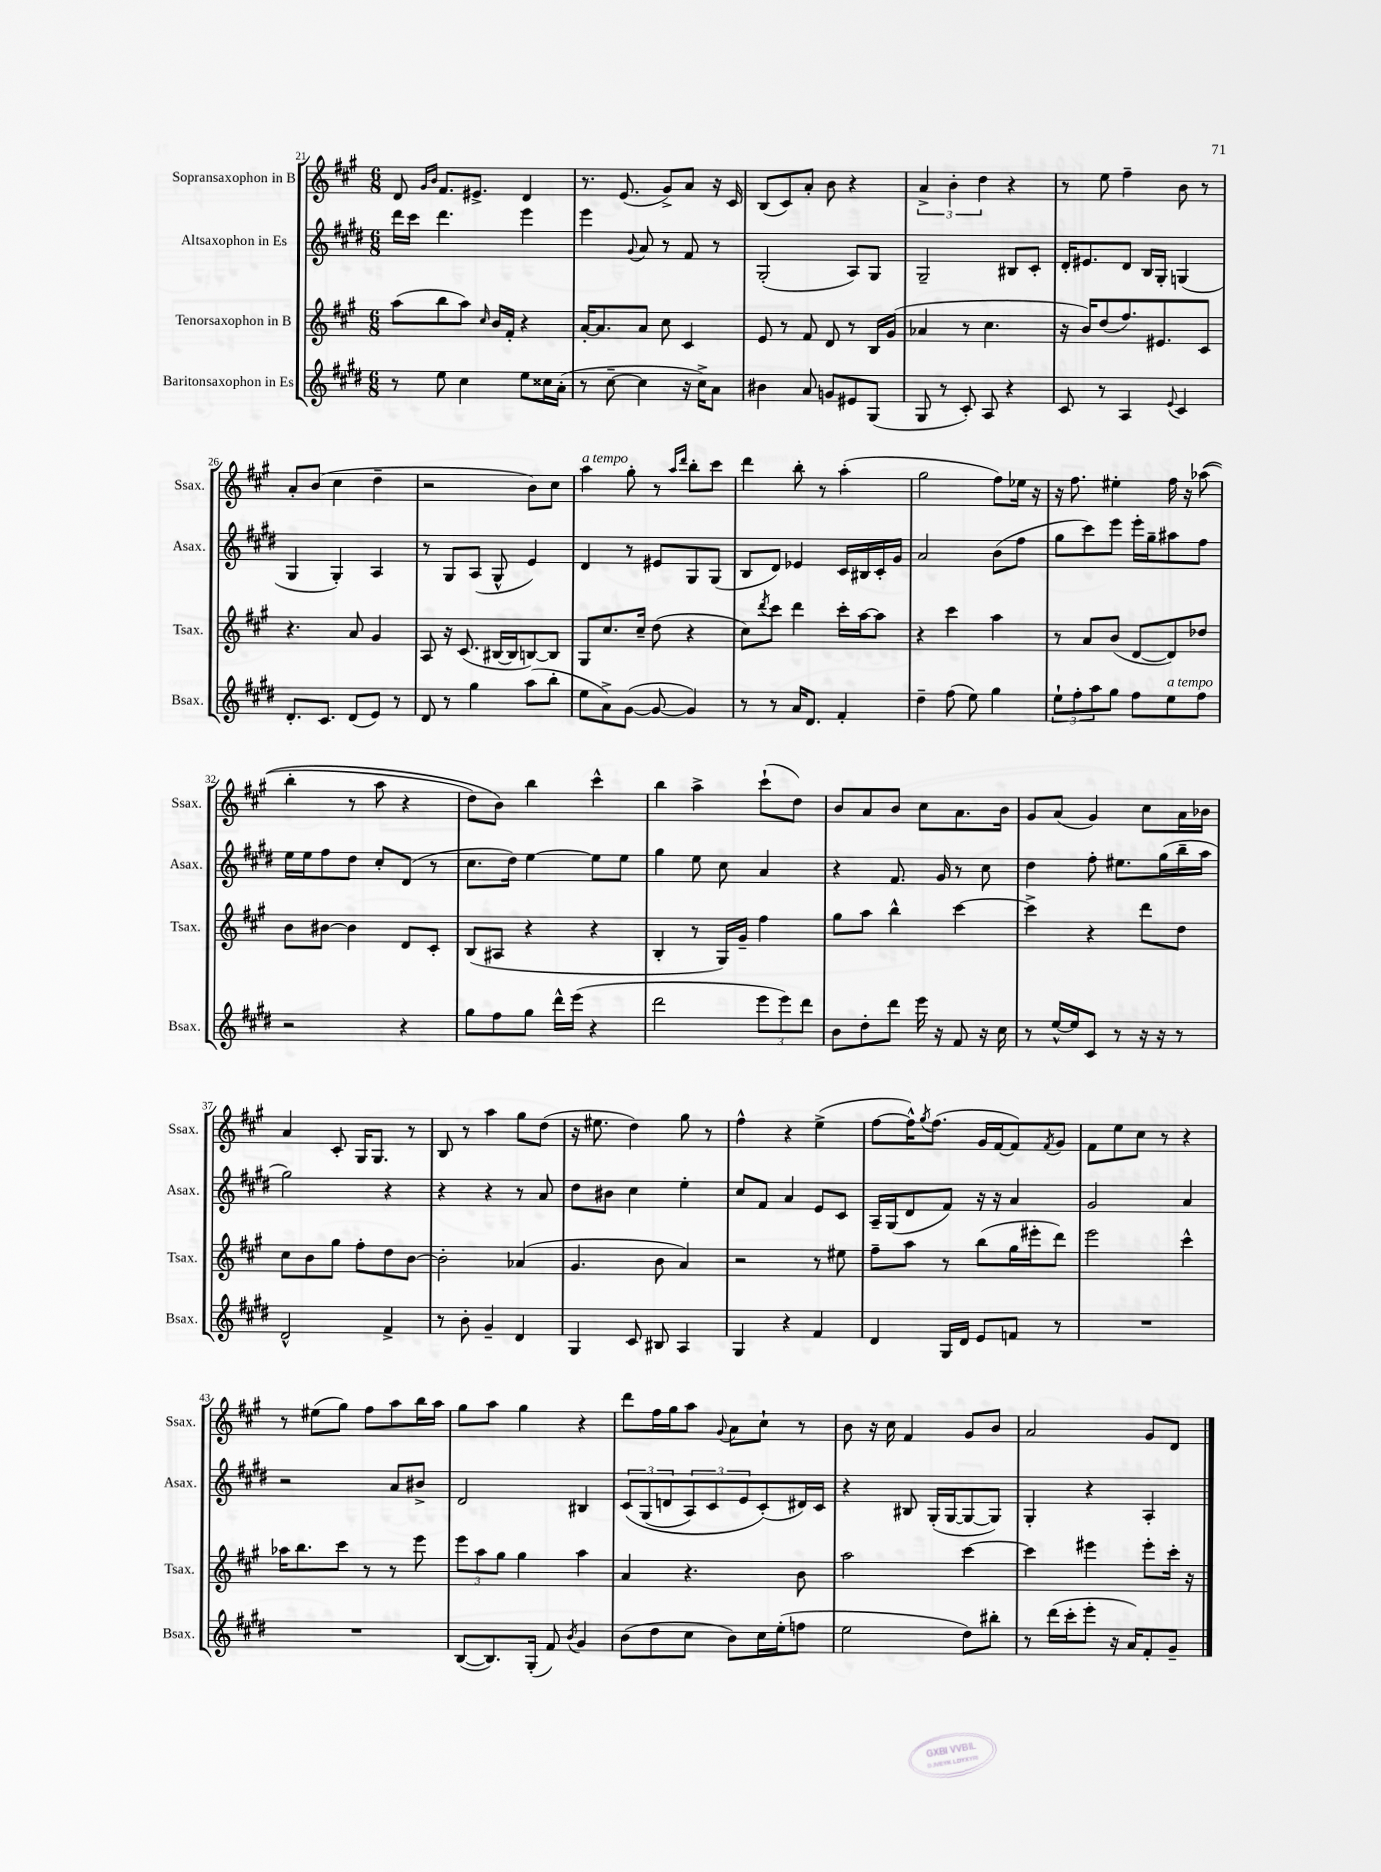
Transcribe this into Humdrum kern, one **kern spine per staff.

**kern	**kern	**kern	**kern
*staff4	*staff3	*staff2	*staff1
*clefG2	*clefG2	*clefG2	*clefG2
*k[f#c#g#d#]	*k[f#c#g#]	*k[f#c#g#d#]	*k[f#c#g#]
*M6/8	*M6/8	*M6/8	*M6/8
8r	(8aa	16ddd#	8d
.	.	16ccc#	.
.	.	.	16qqg#
.	.	.	16qqb
8ee	8bb	4.ddd#	8.f#
4cc#	8aa)	.	.
.	.	.	8.e#^
.	16qqcc#	.	.
.	16b	.	.
.	16f#'	.	.
8ee	4r	4eee	4d
16cc##	.	.	.
(16a'	.	.	.
=	=	=	=
8r	[16a'	4eee	8.r
.	8.a]	.	.
[8cc#~	.	.	.
.	.	.	(8.e
.	.	8qqg#	.
4cc#]	8a	8a	.
.	8cc#	8r	8g#^)
16r	4c#	8f#	8a
16cc#^)	.	.	.
8a	.	8r	16r
.	.	.	16c#
=	=	=	=
4b#	8e	(2G#'	(8B
.	8r	.	8c#)
8a	8f#	.	8a'
8g	8d	.	8b
8e#	8r	8A)	4r
(8G#	16B	8G#	.
.	(16g#	.	.
=	=	=	=
8G#	4a-	2G#~	6a^
8r	.	.	.
.	.	.	6b'
8c#')	8r	.	.
.	.	.	6dd
8A	4.cc#	.	.
4r	.	8B#	4r
.	.	8c#'	.
=	=	=	=
8c#	16r	16d#'	8r
.	16b)	8.e#	.
8r	(8dd	.	8ee
4A	8.ff#)	8d#	4ff#~
.	.	16B	.
.	8.e#	16G#'	.
8qqe	.	.	.
4c#	.	(4G	8b
.	8c#	.	8r
=	=	=	=
8.d#'	4.r	4G#	8a'
.	.	.	(8b
8.c#	.	.	.
.	.	4G#')	4cc#
(8d#	8a	.	.
8e)	4g#	4A	4dd~
8r	.	.	.
=	=	=	=
8d#	8A	8r	2r
8r	16r	8G#	.
.	(8.c#	.	.
4gg#	.	(8A	.
.	[16B#	8G#^^	.
.	16B#]	.	.
(8aa	[8B)	4e)	8b)
8bb'	8B]	.	8cc#
=	=	=	=
8ee	8G#	4d#	4aa
8a^)	8.cc#	.	.
([8g#	.	8r	8gg#'
.	16cc#~	.	.
8g#_	(8dd	8e#	8r
.	.	.	16qqaa
.	.	.	16qqddd
4g#])	4r	8G#	8bb'
.	.	(8G#	8ccc#
=	=	=	=
8r	8cc#)	8B	4ddd
.	8qddd	.	.
8r	8ccc#	8d#)	.
16a	4ddd	4e-	8bb'
8.d#	.	.	.
.	.	.	8r
4f#'	16ccc#'	16c#	(4aa'
.	[16aa	16B#	.
.	8aa]	16c#'	.
.	.	16g#	.
=	=	=	=
4dd#~	4r	2a	2gg#
(8ff#	4ccc#	.	.
8ee)	.	.	.
4gg#	4aa	(8b	8ff#)
.	.	8ff#	16ee-
.	.	.	16r
=	=	=	=
12ee`	8r	8gg#	16r
.	.	.	8.ff#
12ff#'	.	.	.
.	8a	8ccc#)	.
12aa	.	.	.
8gg#	(8b	8eee	4ee#'
8ff#	[8d	16eee'	.
.	.	16gg#~	.
8ee	8d])	8aa#	16ff#
.	.	.	16r
8ff#	8dd-	8ff#	&((8aa-
=	=	=	=
2r	8b	16ee	4bb'
.	.	16ee	.
.	[8b#	8ff#	.
.	4b#]	8dd#	8r
.	.	8cc#'	8aa
4r	8d	(8d#	4r
.	8c#'	8r	.
=	=	=	=
8gg#	(8B	8.cc#	8dd)
8ff#	8A#	.	8b&)
.	.	16dd#)	.
8gg#	4r	[4ee	4bb
16ddd#^^	.	.	.
(16eee	.	.	.
4r	4r	8ee]	4ccc#^^
.	.	8ee	.
=	=	=	=
2ddd#	4B'	4gg#	4bb
.	8r	8ee	4aa^
.	16G#)	8cc#	.
.	16g#~	.	.
12eee	4ff#	4a	(8ccc#`
12eee)	.	.	.
.	.	.	8dd)
12ddd#	.	.	.
=	=	=	=
8b	8gg#	4r	8b
8dd#'	8aa	.	8a
8ddd#	4bb^^	8.f#	8b
16eee	.	.	8cc#
16r	.	16g#	.
8f#	[4ccc#	8r	8.a
16r	.	8cc#	.
16cc#	.	.	16b
=	=	=	=
8r	4ccc#^]	4dd#	8g#
[16ee^^	.	.	(8a
16ee]	.	.	.
8c#	4r	8ff#'	4g#)
8r	.	8.ee#	.
16r	8ddd	.	8cc#
16r	.	(16gg#	.
8r	8dd	16bb~	16a
.	.	16aa	16b-
=	=	=	=
2d#^^	8cc#	2gg#)	4a
.	8b	.	.
.	8gg#	.	8c#'
.	8ff#'	.	16G#
.	.	.	8.G#
4f#^	8dd	4r	.
.	[8b	.	8r
=	=	=	=
8r	2b']	4r	8B
8b'	.	.	8r
4g#~	.	4r	4aa
4d#	(4a-	8r	8gg#
.	.	8a	(8dd
=	=	=	=
4G#	4.g#	8dd#	16r
.	.	.	8.ee#
.	.	8b#	.
8c#	.	4cc#	4dd)
8B#	8b	.	.
4A	4a)	4ee'	8gg#
.	.	.	8r
=	=	=	=
4G#	2r	8cc#	4ff#^^
.	.	8f#	.
4r	.	4a	4r
4f#	8r	8e	(4ee^
.	8ee#	8c#	.
=	=	=	=
4d#	8ff#~	16A~	[8ff#
.	.	(16G#	.
.	8aa	8d#	16ff#^^])
.	.	.	8qgg#
.	.	.	(8.ff#
16G#	8r	8f#)	.
16d#	.	.	.
8e	(8bb	16r	16g#
.	.	16r	[16f#
8f	16gg#	4a	8f#])
.	16eee#'	.	.
.	.	.	8qf#
8r	8ddd)	.	8g#
=	=	=	=
2.r	2eee	2g#	8f#
.	.	.	8ee
.	.	.	8cc#
.	.	.	8r
.	4ccc#^^	4a	4r
=	=	=	=
2.r	16aa-	2r	8r
.	8.bb	.	.
.	.	.	(8ee#
.	8ccc#	.	8gg#)
.	8r	.	8ff#
.	8r	8a	8aa
.	8eee	8b#^	16bb
.	.	.	16aa
=	=	=	=
([8B	12eee	2d#	8gg#
.	12aa	.	.
8.B])	.	.	8aa
.	12gg#	.	.
.	4gg#	.	4gg#
(16G#'	.	.	.
8f#)	.	.	.
8qb	.	.	.
4g#	4aa	4B#	4r
=	=	=	=
(8b	4a	&(12c#	8ddd
.	.	(12G#	.
8dd#	.	.	16ff#
.	.	12d	.
.	.	.	16gg#
8cc#	4.r	12A)	8aa
.	.	12c#	.
.	.	.	8qqg#
8b)	.	.	8a
.	.	12e	.
16cc#	.	(8c#'&)	8cc#`
(16ee'	.	.	.
8ff	8b	16d#)	8r
.	.	16c#	.
=	=	=	=
2ee	2aa	4r	8b
.	.	.	16r
.	.	.	16cc#
.	.	8B#	4f#
.	.	(16G#'	.
.	.	[16G#	.
8dd#)	[4ccc#	8G#_	8g#
8bb#'	.	8G#])	8b
=	=	=	=
8r	4ccc#]	4G#'	2a
(16ddd#	.	.	.
16ccc#'	.	.	.
8eee'	4eee#	4r	.
16r	.	.	.
16a)	.	.	.
8f#'	8eee#'	4A'	8g#
8g#~	16ccc#'	.	8d
.	16r	.	.
==	==	==	==
*-	*-	*-	*-
